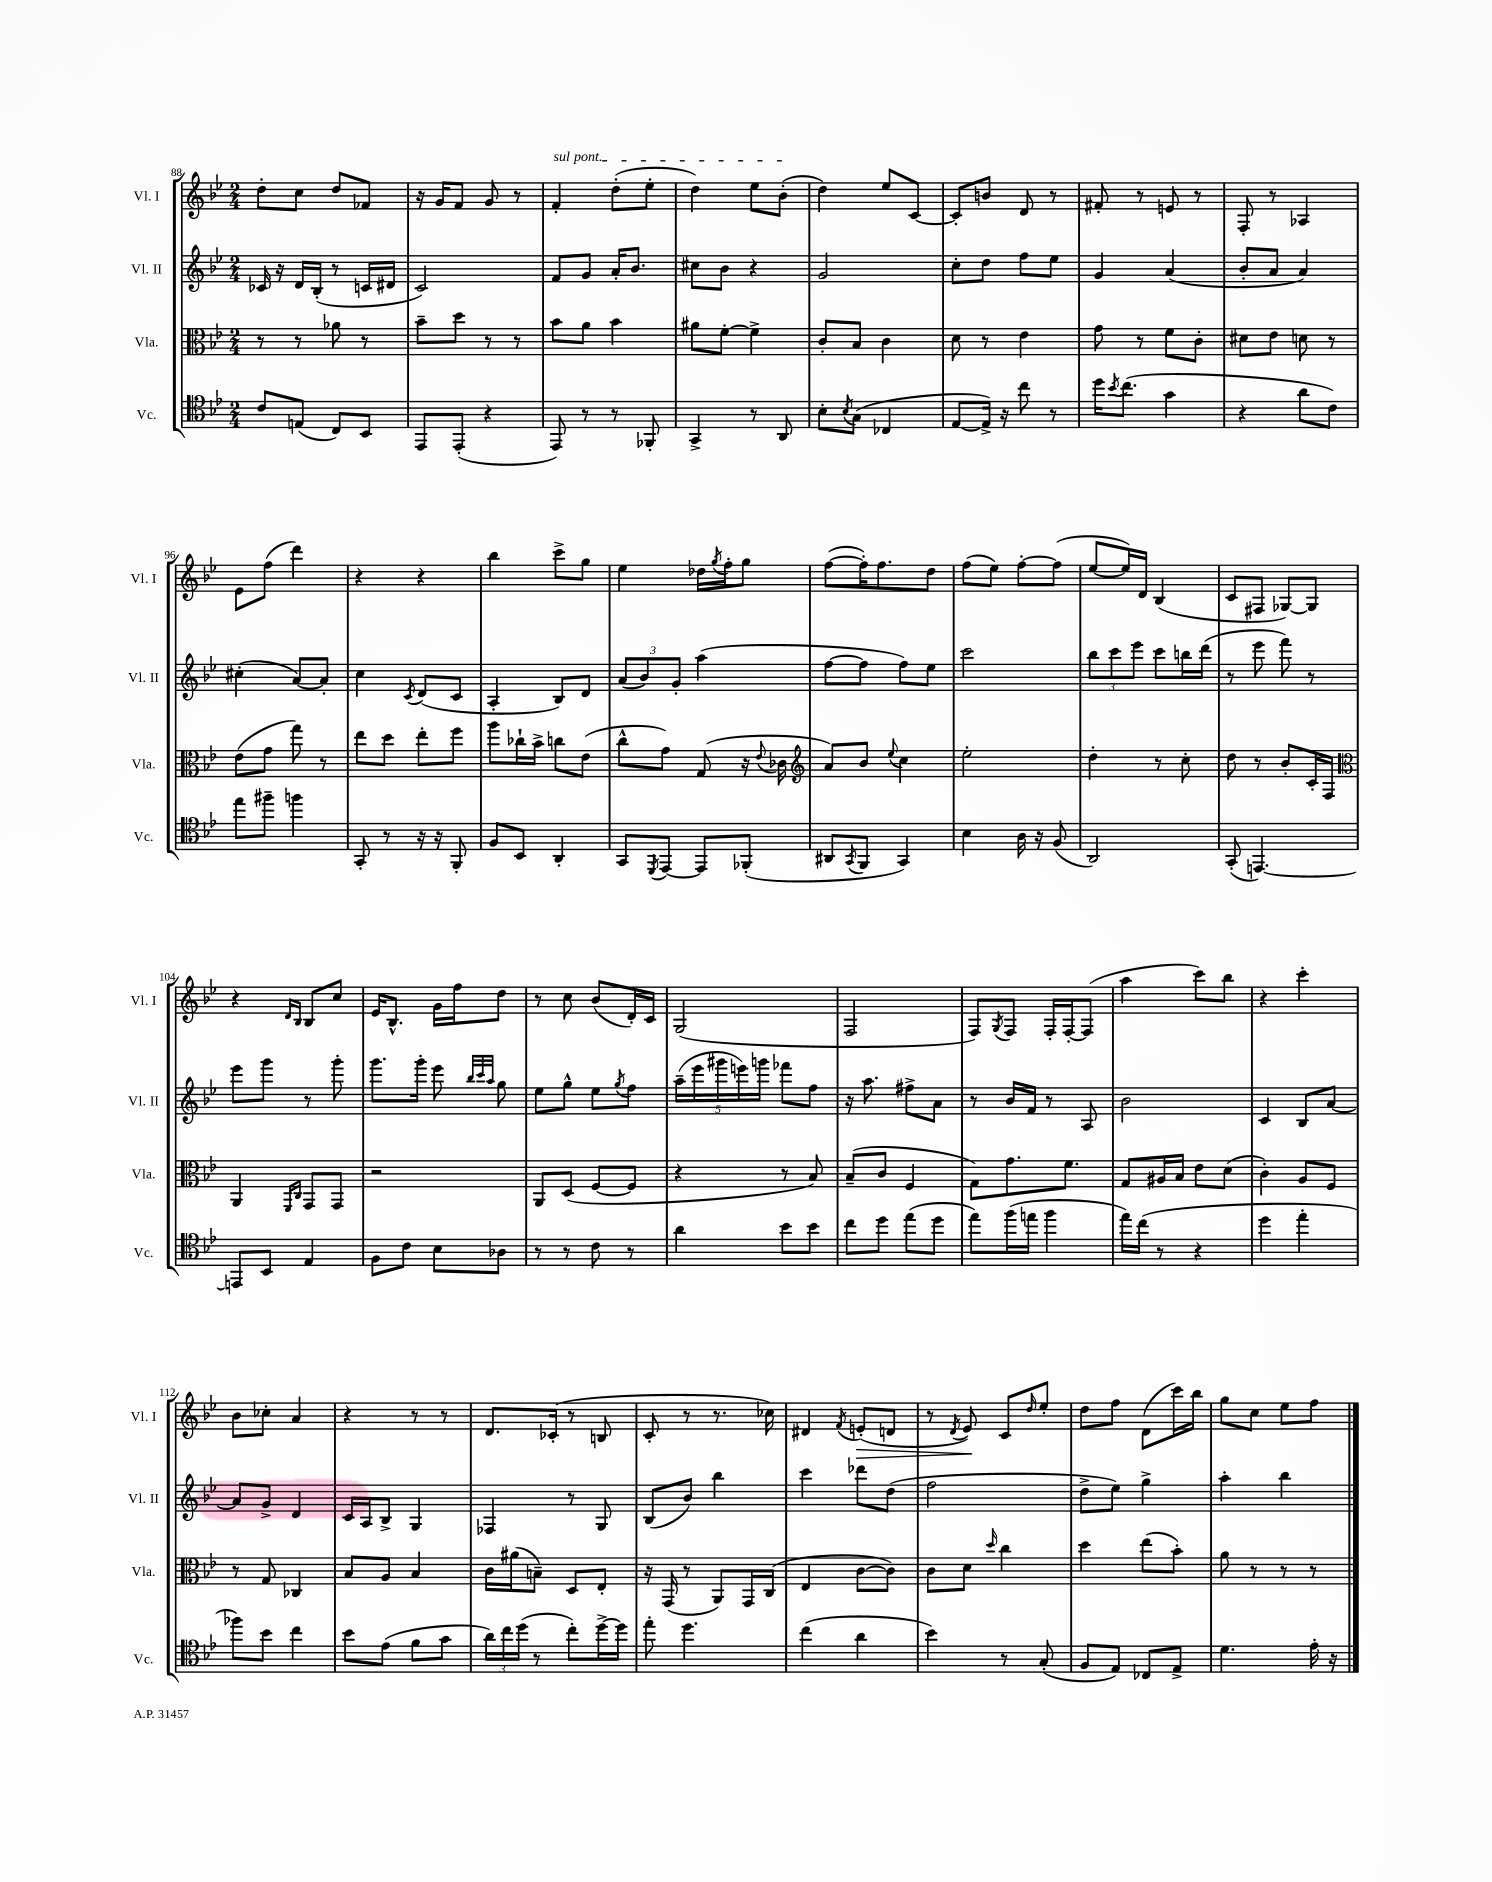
<<
\new StaffGroup <<
\new Staff = "s0" \with { instrumentName = "Vl. I" shortInstrumentName = "Vl. I" } {
    \clef treble \key bes \major \numericTimeSignature \time 2/4
    d''8-. c''8 d''8 fes'8 |
    r16 g'16 f'8 g'8 r8 |
    \once \override TextSpanner.bound-details.left.text = \markup { \italic "sul pont." } f'4-.\startTextSpan d''8-.( ees''8-. |
    d''4) ees''8 bes'8-.\stopTextSpan( |
    d''4) ees''8 c'8~ |
    c'8-. b'8 d'8 r8 |
    fis'8-. r8 e'8 r8 |
    f8-. r8 aes4 |
    ees'8 f''8( d'''4) |
    r4 r4 |
    bes''4 c'''8-> g''8 |
    ees''4 des''16 \acciaccatura { g''8 } f''16-. g''8 |
    f''8~( f''16-.) f''8. d''8 |
    f''8( ees''8) f''8~-. f''8( |
    ees''8~ ees''16) d'16 bes4( |
    c'8 fis8 ges8~) ges8 |
    r4 \grace { d'16 bes16 } bes8 c''8 |
    ees'16 bes8.-^ g'16 f''16 d''8 |
    r8 c''8 bes'8( d'16-.) c'16 |
    g2( |
    f2 |
    f8) \acciaccatura { g8 } f8 f16-. f16~-. f8( |
    a''4 c'''8) bes''8 |
    r4 c'''4-. |
    bes'8 ces''8-. a'4 |
    r4 r8 r8 |
    d'8. ces'16-.( r8 b8 |
    c'8-. r8 r8. ces''16) |
    dis'4 \acciaccatura { f'8 } e'8-.\>( d'8 |
    r8 \acciaccatura { d'8 } ees'8\!) c'8 \grace { d''16 } ees''8-. |
    d''8 f''8 d'8( c'''16) bes''16 |
    g''8 c''8 ees''8 f''8 \bar "|." |
}
\new Staff = "s1" \with { instrumentName = "Vl. II" shortInstrumentName = "Vl. II" } {
    \clef treble \key bes \major \numericTimeSignature \time 2/4
    ces'16 r16 d'16 bes16-.( r8 c'16 dis'16 |
    c'2) |
    f'8 g'8 a'16-. bes'8. |
    cis''8 bes'8 r4 |
    g'2 |
    c''8-. d''8 f''8 ees''8 |
    g'4 a'4( |
    bes'8-. a'8 a'4) |
    cis''4-.( a'8~) a'8-. |
    c''4 \acciaccatura { c'8 } d'8( c'8 |
    a4-. bes8) d'8 |
    \tuplet 3/2 { a'8( bes'8) g'8-. } a''4( |
    f''8~ f''8 f''8) ees''8 |
    c'''2 |
    \tuplet 3/2 { bes''8 c'''8 ees'''8 } c'''8 b''16 d'''16( |
    r8 ees'''8 f'''8) r8 |
    ees'''8 g'''8 r8 g'''8-. |
    g'''8. g'''16-. ees'''8 \grace { bes''32 c'''32 a''32 } g''8 |
    ees''8 g''8-^ ees''8 \acciaccatura { g''8 } f''8 |
    \tuplet 5/4 { a''16--( ees'''16 gis'''16 e'''16) g'''16 } fes'''8 f''8 |
    r16 a''8. fis''8-> a'8 |
    r8 bes'16 f'16 r8 a8 |
    bes'2 |
    c'4 bes8 a'8~ |
    a'8 g'8-> d'4 |
    c'16 a16 bes8-> g4 |
    fes4 r8 g8 |
    bes8( bes'8) bes''4 |
    c'''4 des'''8 d''8( |
    f''2 |
    d''8-> ees''8) g''4-> |
    a''4-. bes''4 \bar "|." |
}
\new Staff = "s2" \with { instrumentName = "Vla." shortInstrumentName = "Vla." } {
    \clef alto \key bes \major \numericTimeSignature \time 2/4
    r8 r8 aes'8 r8 |
    bes'8-- d''8 r8 r8 |
    bes'8 a'8 bes'4 |
    ais'8 f'8~-. f'4-> |
    c'8-. bes8 c'4 |
    d'8 r8 ees'4 |
    g'8 r8 f'8 c'8-. |
    dis'8 ees'8 d'8 r8 |
    ees'8( g'8 g''8) r8 |
    ees''8 d''8 ees''8-. f''8 |
    a''8 ces''16-! bes'16-> c''8 ees'8( |
    c''8-^ g'8) g8( r16 \appoggiatura { ees'8 } ces'16 |
    \clef treble a'8) bes'8 \appoggiatura { ees''8 } c''4 |
    ees''2-. |
    d''4-. r8 c''8-. |
    d''8 r8 bes'8-. c'16-. f16 |
    \clef alto a,4 \grace { f,16 c16 } g,8 g,8 |
    r2 |
    a,8 d8( f8~ f8 |
    r4 r8 bes8) |
    bes8--( c'8 f4 |
    g8) g'8. f'8. |
    g8 ais16 bes16 ees'8 d'8( |
    c'4-.) a8 f8 |
    r8 g8 ces4 |
    bes8 a8 bes4 |
    c'16 ais'16( b8--) d8 ees8-. |
    r16 g,16( r8 a,8) g,16 c16( |
    ees4 c'8~ c'8) |
    c'8 d'8 \grace { d''16 } c''4 |
    d''4 ees''8( bes'8-.) |
    a'8 r8 r8 r8 \bar "|." |
}
\new Staff = "s3" \with { instrumentName = "Vc." shortInstrumentName = "Vc." } {
    \clef tenor \key bes \major \numericTimeSignature \time 2/4
    c'8 e8( c8) bes,8 |
    ees,8 ees,8-.( r4 |
    ees,8) r8 r8 fes,8-. |
    g,4-> r8 a,8 |
    bes8-. \acciaccatura { bes8 } g8( ces4 |
    ees8~ ees16->) r16 c''8 r8 |
    d''16 \acciaccatura { bes'8 } c''8.( g'4 |
    r4 a'8 c'8) |
    ees''8 fis''8-- f''4 |
    g,8-. r8 r16 r16 f,8-. |
    f8 bes,8 a,4-. |
    g,8 \acciaccatura { d,8 } ees,8~ ees,8 fes,8-.( |
    ais,8 \acciaccatura { g,8 } f,8 g,4) |
    bes4 a16 r16 f8( |
    a,2) |
    g,8-.( e,4.~) |
    e,8 bes,8 ees4 |
    f8 c'8 bes8 aes8 |
    r8 r8 c'8 r8 |
    a'4 bes'8 bes'8 |
    c''8 d''8 ees''8( d''8 |
    ees''8) f''16( e''16 f''4 |
    ees''16) c''16( r8 r4 |
    d''4 ees''4-. |
    fes''8) bes'8 c''4 |
    bes'8 ees'8( f'8 g'8 |
    \tuplet 3/2 { a'16) c''16 d''16( } r8 c''8-.) d''16~-> d''16 |
    ees''8-. d''4. |
    c''4( a'4 |
    bes'4) r8 g8-.( |
    f8 ees8) ces8 ees8-> |
    d'4. ees'16-. r16 \bar "|." |
}
>>
>>
\layout { \context { \Score currentBarNumber = #88 } }
